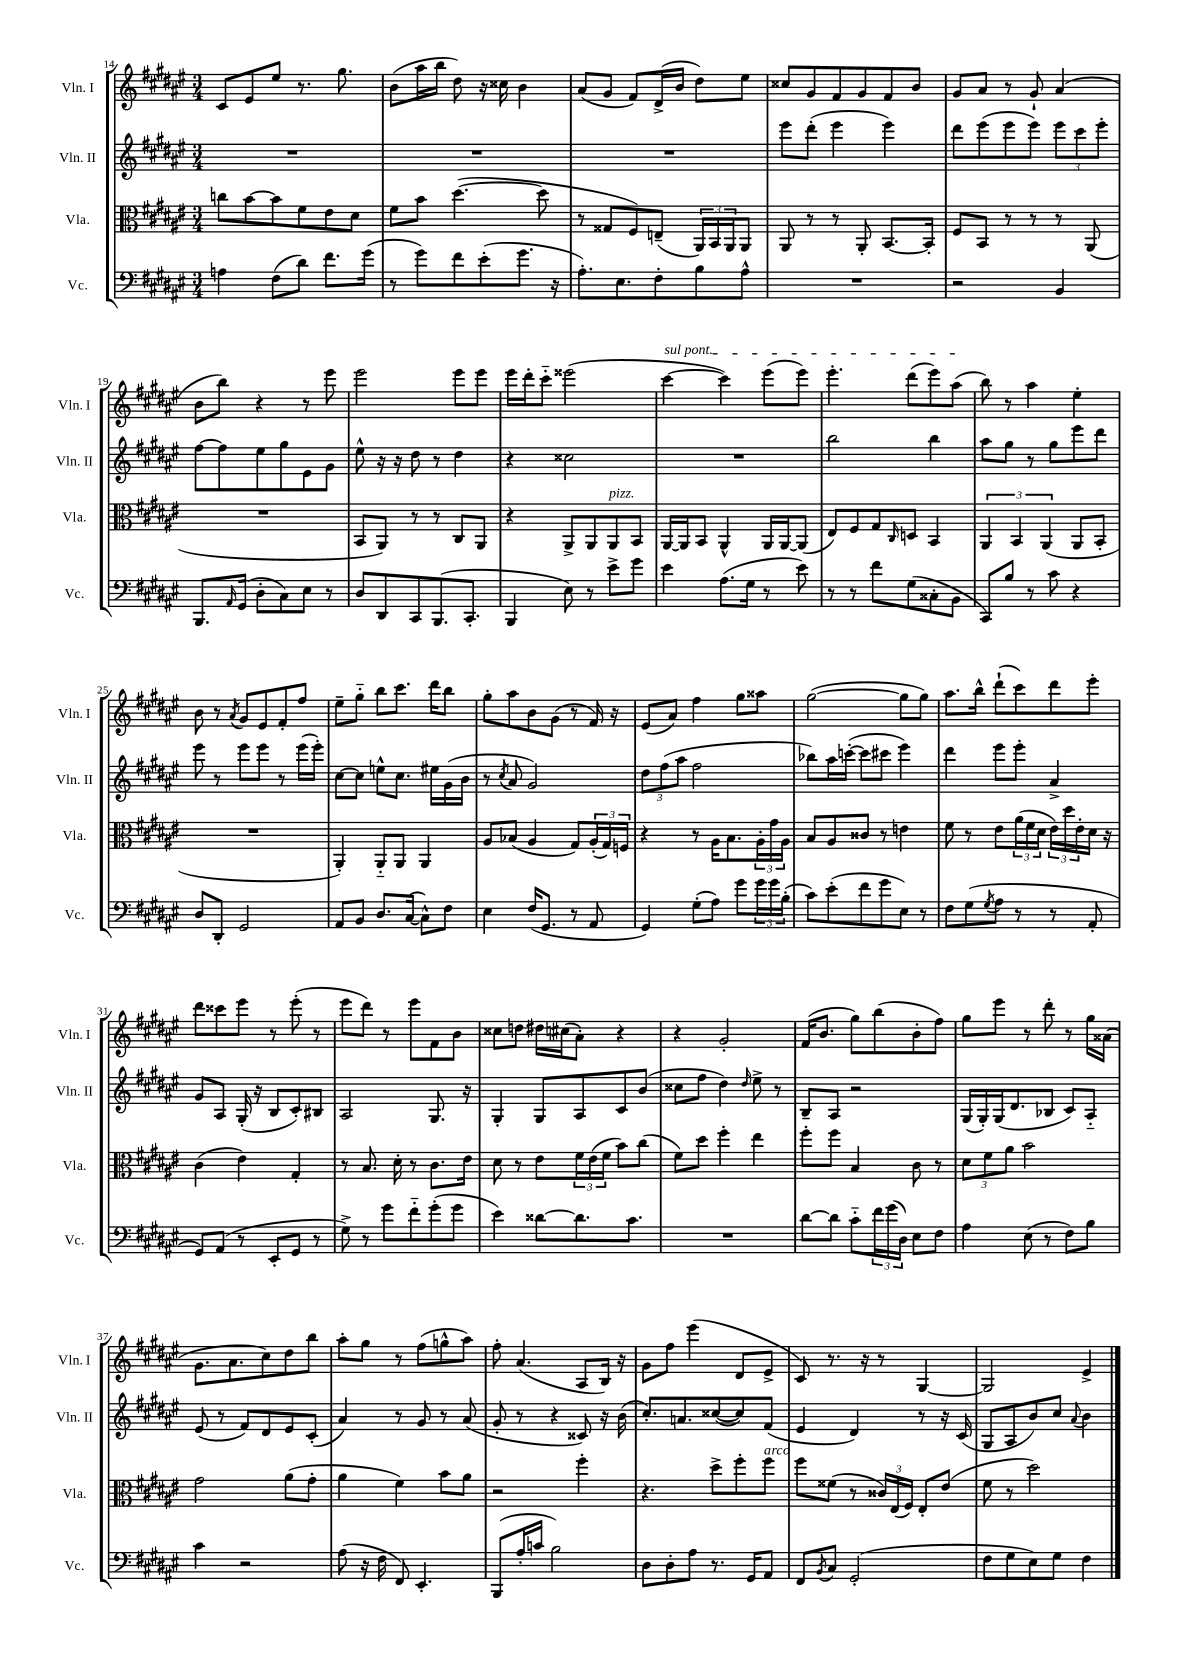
<<
\new StaffGroup <<
\new Staff = "s0" \with { instrumentName = "Vln. I" shortInstrumentName = "Vln. I" } {
    \clef treble \key fis \major \numericTimeSignature \time 3/4
    cis'8 eis'8 eis''8 r8. gis''8. |
    b'8( ais''16 b''16 dis''8) r16 cisis''16 b'4 |
    ais'8( gis'8 fis'8) dis'16->( b'16 dis''8) eis''8 |
    cisis''8 gis'8 fis'8 gis'8 fis'8 b'8 |
    gis'8 ais'8 r8 gis'8-! ais'4( |
    b'8 b''8) r4 r8 eis'''8 |
    eis'''2 eis'''8 eis'''8 |
    eis'''16 dis'''16-. cis'''8-_ eisis'''2( |
    \once \override TextSpanner.bound-details.left.text = \markup { \italic "sul pont." } cis'''4~\startTextSpan cis'''4) eis'''8( eis'''8) |
    eis'''4.-. dis'''8( eis'''8) ais''8\stopTextSpan( |
    b''8) r8 ais''4 eis''4-. |
    b'8 r8 \acciaccatura { ais'8 } gis'8 eis'8 fis'8-. fis''8 |
    eis''8-- gis''8-_ b''8 cis'''8. dis'''16 b''8 |
    gis''8-. ais''8 b'8 gis'8( r8 fis'16) r16 |
    eis'8( ais'8) fis''4 gis''8 aisis''8 |
    gis''2~( gis''8 gis''8) |
    ais''8. b''16-^ dis'''8-!( cis'''8) dis'''8 eis'''8-. |
    dis'''8 cisis'''8 eis'''8 r8 eis'''8-.( r8 |
    eis'''8 dis'''8) r8 eis'''8 fis'8 b'8 |
    cisis''8 d''8 dis''16 cis''16( ais'8-.) r4 |
    r4 gis'2-. |
    fis'16( b'8. gis''8) b''8( b'8-. fis''8) |
    gis''8 eis'''8 r8 dis'''8-. r8 gis''16 aisis'16( |
    gis'8. ais'8. cis''8) dis''8 b''8 |
    ais''8-. gis''8 r8 fis''8( g''8-^ ais''8) |
    fis''8-. ais'4.( ais8 b16) r16 |
    gis'8 fis''8 eis'''4( dis'8 eis'8-> |
    cis'8) r8. r16 r8 gis4~ |
    gis2 eis'4-> \bar "|." |
}
\new Staff = "s1" \with { instrumentName = "Vln. II" shortInstrumentName = "Vln. II" } {
    \clef treble \key fis \major \numericTimeSignature \time 3/4
    R2. |
    R2. |
    R2. |
    eis'''8 dis'''8-.( eis'''4 eis'''4) |
    dis'''8 eis'''8( eis'''8 eis'''8) \tuplet 3/2 { eis'''8 cis'''8 eis'''8-. } |
    fis''8~ fis''8 eis''8 gis''8 eis'8 gis'8 |
    eis''8-^ r16 r16 dis''8 r8 dis''4 |
    r4 cisis''2 |
    R2. |
    b''2 b''4 |
    ais''8 gis''8 r8 gis''8 eis'''8 dis'''8 |
    eis'''8 r8 eis'''8 eis'''8 r8 eis'''16( eis'''16-.) |
    cis''8~ cis''8 e''8-^ cis''8. eis''16 gis'16( b'16 |
    r8 \acciaccatura { cis''8 } ais'8 gis'2) |
    \tuplet 3/2 { dis''8 fis''8( ais''8 } fis''2 |
    bes''8) ais''16 c'''16~-.( c'''8 cis'''8 eis'''4) |
    dis'''4 eis'''8 eis'''8-. ais'4-> |
    gis'8 ais8 gis16-.( r16 b8 cis'8-.) bis8 |
    ais2 gis8. r16 |
    gis4-. gis8 ais8 cis'8 b'8( |
    cisis''8 fis''8 dis''4) \grace { dis''16 } eis''8-> r8 |
    b8-- ais8 r2 |
    gis16( gis16-.) gis16( dis'8. bes8 cis'8) ais8-_ |
    eis'8( r8 fis'8) dis'8 eis'8 cis'8-.( |
    ais'4) r8 gis'8 r8 ais'8( |
    gis'8-. r8 r4 cisis'8) r16 b'16( |
    cis''8.-.) a'8. cisis''8~( cisis''8) fis'8( |
    eis'4 dis'4) r8 r16 cis'16( |
    gis8 ais8 b'8) cis''8 \appoggiatura { ais'8 } b'4 \bar "|." |
}
\new Staff = "s2" \with { instrumentName = "Vla." shortInstrumentName = "Vla." } {
    \clef alto \key fis \major \numericTimeSignature \time 3/4
    c''8 b'8~ b'8 fis'8 eis'8 dis'8 |
    fis'8 b'8 dis''4.~( dis''8 |
    r8 gisis8 fis8) e8--( \tuplet 3/2 { ais,16) b,16 ais,16 } ais,8 |
    ais,8 r8 r8 ais,8-. b,8.~ b,16-. |
    fis8 b,8 r8 r8 r8 ais,8( |
    R2. |
    b,8 ais,8) r8 r8 cis8 ais,8 |
    r4 ais,8-> ais,8 ais,8^\markup { \italic "pizz." } b,8 |
    ais,16~ ais,16 b,8 ais,4-^ ais,16 ais,16~ ais,8( |
    eis8) fis8 gis8 \grace { cis16 } d8 b,4 |
    \tuplet 3/2 { ais,4 b,4 ais,4( } ais,8 b,8-. |
    R2. |
    ais,4-.) ais,8-_ ais,8 ais,4 |
    ais8 bes8( ais4 gis8) \tuplet 3/2 { ais16-.( gis16) f16 } |
    r4 r8 ais16 b8. \tuplet 3/2 { ais16-. gis'16 ais16 } |
    b8 ais8 cisis'8 r8 e'4 |
    fis'8 r8 eis'8 \tuplet 3/2 { ais'16( fis'16 dis'16 } \tuplet 3/2 { eis'16) dis''16 eis'16-. } dis'16 r16 |
    cis'4( eis'4) gis4-. |
    r8 b8. dis'16-. r8 cis'8. eis'16 |
    dis'8 r8 eis'8 \tuplet 3/2 { fis'16 eis'16( fis'16 } b'8) cis''8( |
    fis'8) dis''8 fis''4-. eis''4 |
    fis''8-. fis''8 b4 cis'8 r8 |
    \tuplet 3/2 { dis'8 fis'8 ais'8 } b'2 |
    gis'2 ais'8( gis'8-. |
    ais'4 fis'4) b'8 ais'8 |
    r2 fis''4-. |
    r4. dis''8-> fis''8-. fis''8^\markup { \italic "arco" } |
    fis''8 fisis'8( r8 \tuplet 3/2 { cisis'16) eis16( fis16) } eis8-. eis'8( |
    fis'8 r8 dis''2) \bar "|." |
}
\new Staff = "s3" \with { instrumentName = "Vc." shortInstrumentName = "Vc." } {
    \clef bass \key fis \major \numericTimeSignature \time 3/4
    a4 fis8( dis'8) fis'8. gis'16( |
    r8 gis'8) fis'8 eis'8-.( gis'8. r16 |
    ais8.-.) eis8. fis8-. b8 ais8-^ |
    R2. |
    r2 b,4 |
    b,,8. \grace { ais,16 } gis,16( dis8-. cis8) eis8 r8 |
    dis8 dis,8 cis,8 b,,8.( cis,8.-. |
    b,,4 eis8) r8 eis'8-> gis'8 |
    eis'4 ais8.( gis16 r8 eis'8) |
    r8 r8 fis'8 gis8( cisis8-. b,8 |
    cis,8) b8 r8 cis'8 r4 |
    dis8 dis,8-. gis,2 |
    ais,8 b,8 dis8. cis16~( cis8-^) fis8 |
    eis4 fis16( gis,8. r8 ais,8 |
    gis,4) gis8-.( ais8) gis'8 \tuplet 3/2 { gis'16 gis'16 b16-.( } |
    cis'8) eis'8-.( fis'8 gis'8 eis8) r8 |
    fis8 gis8( \acciaccatura { gis8 } ais8 r8 r8 ais,8-. |
    gis,8) ais,8( r8 eis,8-. gis,8 r8 |
    gis8->) r8 gis'8 fis'8-_ gis'8-.( gis'8 |
    eis'4) disis'8~ disis'8. cis'8. |
    R2. |
    dis'8~ dis'8 cis'8-_ \tuplet 3/2 { fis'16 gis'16( dis16) } eis8 fis8 |
    ais4 eis8( r8 fis8) b8 |
    cis'4 r2 |
    ais8( r16 fis16 fis,8) eis,4.-. |
    b,,8( ais16-. c'16 b2) |
    dis8 dis8-. ais8 r8. gis,16 ais,8 |
    fis,8 \acciaccatura { b,8 } cis8 gis,2-.( |
    fis8 gis8 eis8) gis8 fis4 \bar "|." |
}
>>
>>
\layout { \context { \Score currentBarNumber = #14 } }
